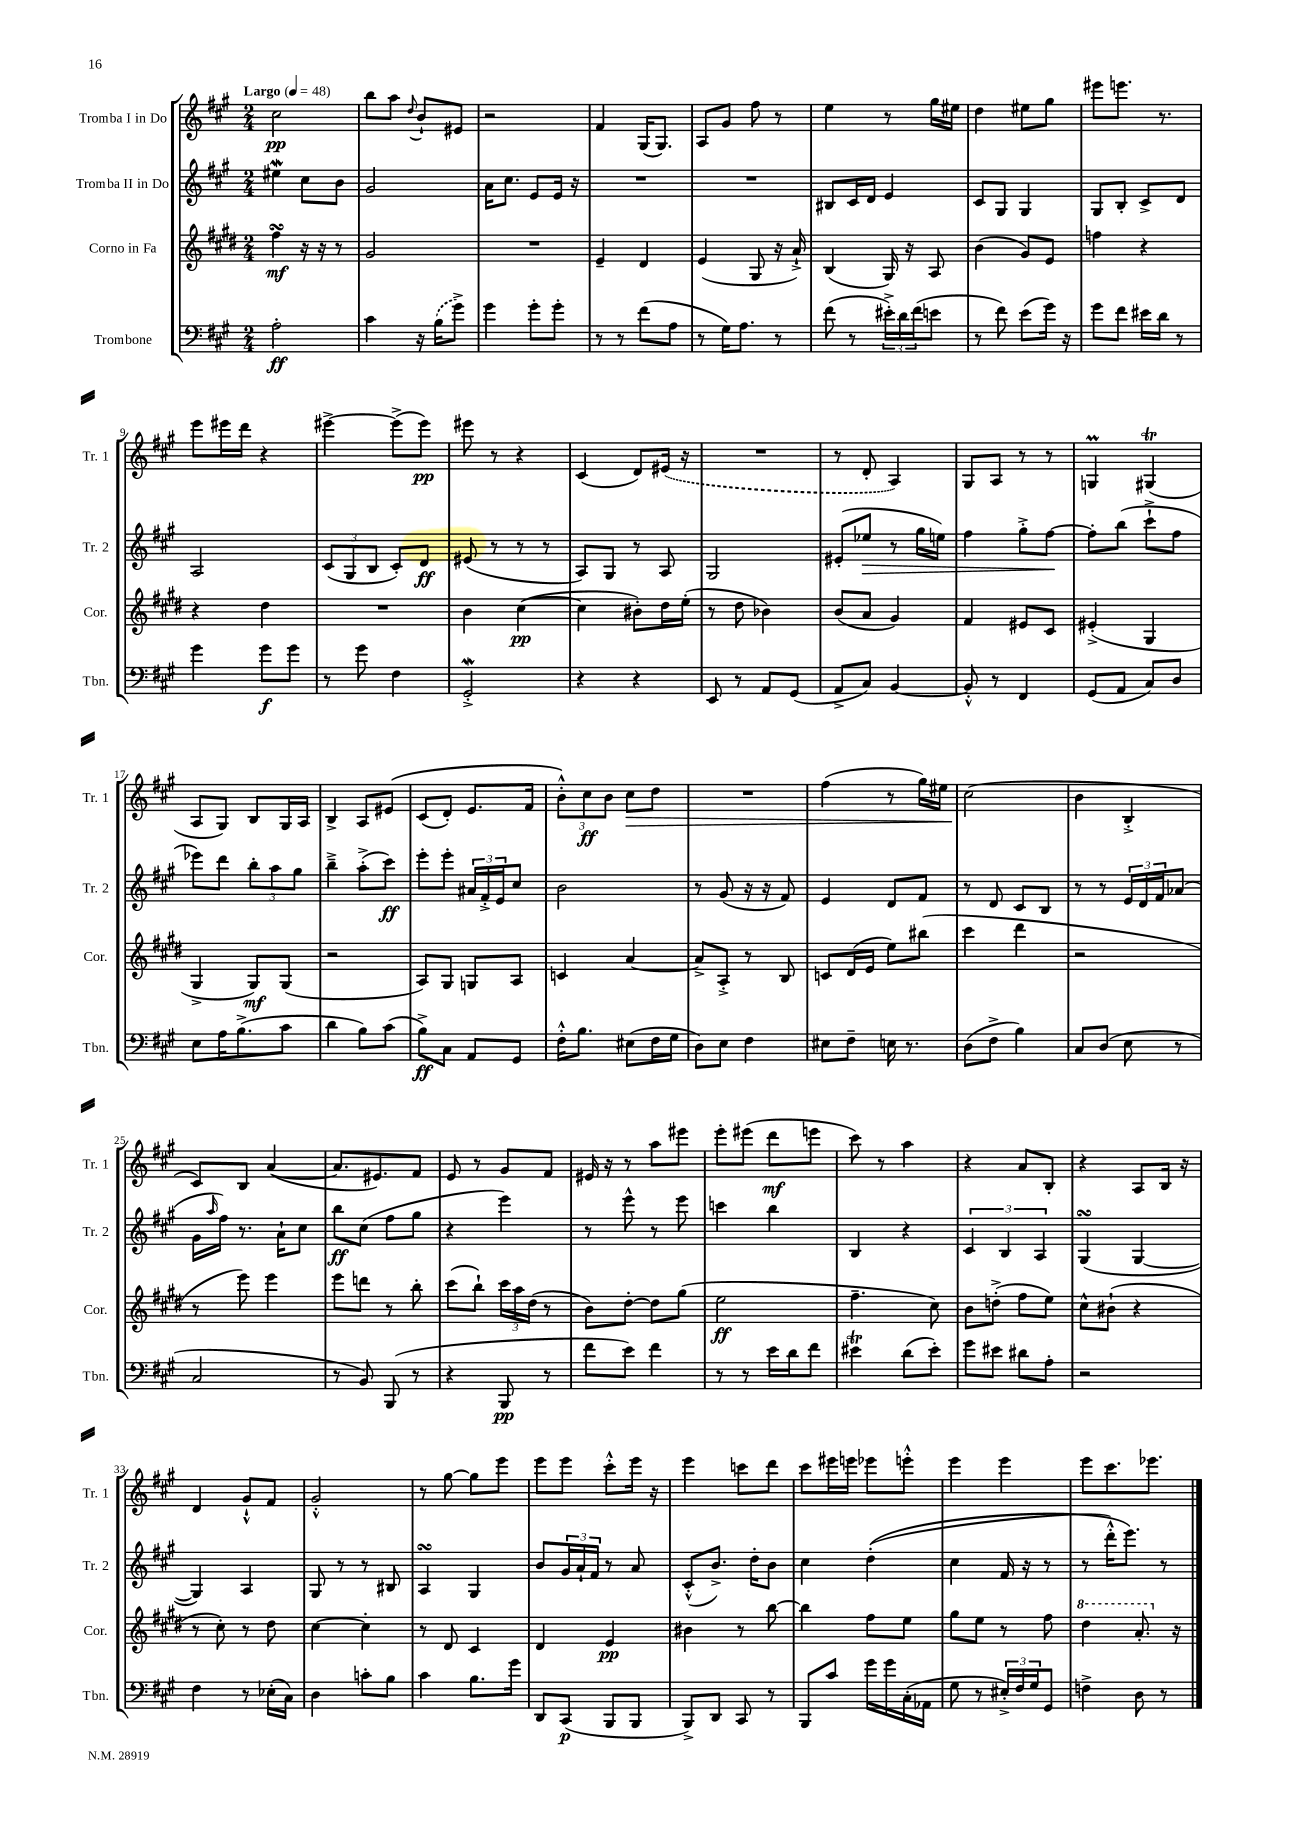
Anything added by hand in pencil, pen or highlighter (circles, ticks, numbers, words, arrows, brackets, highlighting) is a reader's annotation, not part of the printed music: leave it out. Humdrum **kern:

**kern	**dynam	**kern	**dynam	**kern	**dynam	**kern	**dynam
*part4	*part4	*part3	*part3	*part2	*part2	*part1	*part1
*staff4	*staff4	*staff3	*staff3	*staff2	*staff2	*staff1	*staff1
*I"Trombone	*	*I"Corno in Fa	*	*I"Tromba II in Do	*	*I"Tromba I in Do	*
*I'Tbn.	*	*I'Cor.	*	*I'Tr. 2	*	*I'Tr. 1	*
*clefF4	*	*clefG2	*	*clefG2	*	*clefG2	*
*k[f#c#g#]	*	*k[f#c#g#d#]	*	*k[f#c#g#]	*	*k[f#c#g#]	*
*M2/4	*	*M2/4	*	*M2/4	*	*M2/4	*
*MM48	*	*MM48	*	*MM48	*	*MM48	*
=1	=1	=1	=1	=1	=1	=1	=1
!	!	!	!	!	!	!LO:TX:a:B:t=Largo	!
2A'\	ff	4ff#sSSS\	mf	4ee#XW\	.	2cc#\	pp
.	.	16r	.	8cc#\L	.	.	.
.	.	16r	.	.	.	.	.
.	.	8r	.	8b\J	.	.	.
=2	=2	=2	=2	=2	=2	=2	=2
4c#\	.	2g#/	.	2g#/	.	8bb\L	.
.	.	.	.	.	.	8aa\J	.
.	.	.	.	.	.	8qqdd/	.
16r	.	.	.	.	.	8b`/L	.
(16B\KL	.	.	.	.	.	.	.
8g#^\J)	.	.	.	.	.	8e#X/J	.
=3	=3	=3	=3	=3	=3	=3	=3
4g#\	.	2r	.	16a\KL	.	2r	.
.	.	.	.	8.cc#\J	.	.	.
8g#'\L	.	.	.	8e/L	.	.	.
8g#'\J	.	.	.	16e/Jk	.	.	.
.	.	.	.	16r	.	.	.
=4	=4	=4	=4	=4	=4	=4	=4
8r	.	4e~/	.	2r	.	4f#/	.
8r	.	.	.	.	.	.	.
(8f#\L	.	4d#/	.	.	.	(16G#/KL	.
.	.	.	.	.	.	8.G#/J)	.
8A\J	.	.	.	.	.	.	.
=5	=5	=5	=5	=5	=5	=5	=5
8r	.	(4e/	.	2r	.	8A/L	.
16G#\KL)	.	.	.	.	.	8g#/J	.
8.A\J	.	.	.	.	.	.	.
.	.	8G#/	.	.	.	8ff#\	.
8r	.	16r	.	.	.	8r	.
.	.	16a`^/)	.	.	.	.	.
=6	=6	=6	=6	=6	=6	=6	=6
(8f#\	.	(4B/	.	8B#X/L	.	4ee\	.
8r	.	.	.	16c#/L	.	.	.
.	.	.	.	16d/JJ	.	.	.
24e#X'^\LL)	.	16G#/)	.	4e/	.	8r	.
24d\	.	.	.	.	.	.	.
.	.	16r	.	.	.	.	.
(24f#\J	.	.	.	.	.	.	.
8en\J	.	8A/	.	.	.	16gg#\LL	.
.	.	.	.	.	.	16ee#X\JJ	.
=7	=7	=7	=7	=7	=7	=7	=7
8r	.	(4b\	.	8c#/L	.	4dd\	.
8f#\)	.	.	.	8G#/J	.	.	.
(8e\L	.	8g#/L)	.	4G#/	.	8ee#X\L	.
16g#\Jk)	.	8e/J	.	.	.	8gg#\J	.
16r	.	.	.	.	.	.	.
=8	=8	=8	=8	=8	=8	=8	=8
8g#\L	.	4ffn\	.	8G#/L	.	8eee#X\L	.
8f#\J	.	.	.	8B'/J	.	8.eeen\J	.
16e#X\LL	.	4r	.	8c#^/L	.	.	.
16d\JJ	.	.	.	.	.	8.r	.
8r	.	.	.	8d/J	.	.	.
!!LO:LB:g=z
=9	=9	=9	=9	=9	=9	=9	=9
4g#\	.	4r	.	2A/	.	8eee\L	.
.	.	.	.	.	.	16eee#X\L	.
.	.	.	.	.	.	16ddd\JJ	.
8g#\L	f	4dd#\	.	.	.	4r	.
8g#\J	.	.	.	.	.	.	.
=10	=10	=10	=10	=10	=10	=10	=10
8r	.	2r	.	(12c#/L	.	[4eee#X^\	.
.	.	.	.	12G#/	.	.	.
8g#\	.	.	.	.	.	.	.
.	.	.	.	12B/J	.	.	.
4F#\	.	.	.	8c#'/L)	.	(8eee#^\L]	.
.	.	.	.	8d/J	ff	8eee#\J)	pp
=11	=11	=11	=11	=11	=11	=11	=11
2GG#W'^/	.	4b\	.	(8e#X/	.	8eee#X\	.
.	.	.	.	8r	.	8r	.
.	.	([4cc#\	pp	8r	.	4r	.
.	.	.	.	8r	.	.	.
=12	=12	=12	=12	=12	=12	=12	=12
4r	.	4cc#\]	.	8A/L)	.	(4c#/	.
.	.	.	.	8G#/J	.	.	.
4r	.	8b#X'\L)	.	8r	.	8d/L)	.
.	.	16dd#\L	.	8A/	.	(16e#X/Jk	.
.	.	(16ee'\JJ	.	.	.	16r	.
=13	=13	=13	=13	=13	=13	=13	=13
8EE/	.	8r	.	2G#/	.	2r	.
8r	.	8dd#\	.	.	.	.	.
8AA/L	.	4b-X\)	.	.	.	.	.
(8GG#/J	.	.	.	.	.	.	.
=14	=14	=14	=14	=14	=14	=14	=14
8AA^/L	.	(8b/L	.	(8e#X'/L	.	8r	.
!	!	!	!	!	!LO:HP:b	!	!
8C#/J)	.	8a/J	.	8ee-X/J	>	8d'/	.
[4BB/	.	4g#/)	.	8r	.	4A/)	.
.	.	.	.	16gg#\LL	.	.	.
.	.	.	.	16een\JJ)	.	.	.
=15	=15	=15	=15	=15	=15	=15	=15
8BB'^^/]	.	4f#/	.	4ff#\	.	8G#/L	.
8r	.	.	.	.	.	8A/J	.
4FF#/	.	8e#X/L	.	8gg#'^\L	.	8r	.
.	.	8c#/J	.	[8ff#\J	.	8r	.
.	.	.	.	.	]	.	.
=16	=16	=16	=16	=16	=16	=16	=16
(8GG#/L	.	(4e#X'^/	.	8ff#'\L]	.	4GnM/	.
8AA/J	.	.	.	(8bb\J	.	.	.
8C#/L)	.	4G#/	.	8ccc#`^\L	.	(4G#Xt/	.
8D/J	.	.	.	8ff#\J	.	.	.
!!LO:LB:g=z
=17	=17	=17	=17	=17	=17	=17	=17
8E\L	.	4G#^/	.	8eee-X\L)	.	8A/L	.
16A\K	.	.	.	8ddd\J	.	8G#/J)	.
(8.B^\	.	.	.	.	.	.	.
.	.	8G#/L)	mf	12bb'\L	.	8B/L	.
.	.	.	.	12aa\	.	.	.
8c#\J	.	(8G#/J	.	.	.	16G#/L	.
.	.	.	.	12gg#\J	.	.	.
.	.	.	.	.	.	16A/JJ	.
=18	=18	=18	=18	=18	=18	=18	=18
4d\	.	2r	.	4bb~^\	.	4B^/	.
8B\L)	.	.	.	(8aa'^\L	.	8A/L	.
(8c#\J	.	.	.	8ccc#\J)	ff	(8e#X/J	.
=19	=19	=19	=19	=19	=19	=19	=19
8B^\L)	ff	8A/L)	.	8eee'\L	.	(8c#/L	.
8C#\J	.	8G#/J	.	8eee'\J	.	8d'/J)	.
8AA/L	.	8Gn/L	.	24a#X/LL	.	8.e/L	.
.	.	.	.	24f#'^/	.	.	.
.	.	.	.	24e/J	.	.	.
8GG#/J	.	8A/J	.	8cc#/J	.	.	.
.	.	.	.	.	.	16f#/Jk	.
=20	=20	=20	=20	=20	=20	=20	=20
16F#'^^\KL	.	4cn/	.	2b\	.	12b'^^\L)	.
8.B\J	.	.	.	.	.	.	.
.	.	.	.	.	.	12cc#\	ff
.	.	.	.	.	.	12b\J	.
!	!	!	!	!	!	!	!LO:HP:b
(8E#X\L	.	[4a/	.	.	.	8cc#\L	>
16F#\L	.	.	.	.	.	8dd\J	.
16G#\JJ	.	.	.	.	.	.	.
=21	=21	=21	=21	=21	=21	=21	=21
8D\L)	.	8a^/L]	.	8r	.	2r	.
8E\J	.	8A'^/J	.	(8g#/	.	.	.
4F#\	.	8r	.	16r	.	.	.
.	.	.	.	16r	.	.	.
.	.	8B/	.	8f#/)	.	.	.
=22	=22	=22	=22	=22	=22	=22	=22
8E#X\L	.	8cn/L	.	4e/	.	(4ff#\	.
8F#~\J	.	(16d#/L	.	.	.	.	.
.	.	16e/JJ	.	.	.	.	.
16En\	.	8ee\L)	.	8d/L	.	8r	.
8.r	.	.	.	.	.	.	.
.	.	(8bb#X\J	.	8f#/J	.	16gg#\LL)	.
.	.	.	.	.	.	16ee#X\JJ	.
=23	=23	=23	=23	=23	=23	=23	=23
(8D\L	.	4ccc#\	.	8r	.	(2cc#\	.
8F#^\J	.	.	.	8d/	.	.	.
4B\)	.	4ddd#\	.	8c#/L	.	.	.
.	.	.	.	8B/J	.	.	.
.	.	.	.	.	.	.	]
=24	=24	=24	=24	=24	=24	=24	=24
8C#/L	.	2r	.	8r	.	4b\	.
(8D/J	.	.	.	8r	.	.	.
8E\	.	.	.	24e/LL	.	4B'^/	.
.	.	.	.	24d/	.	.	.
.	.	.	.	24f#/J	.	.	.
8r	.	.	.	(8a-X/J	.	.	.
!!LO:LB:g=z
=25	=25	=25	=25	=25	=25	=25	=25
2C#/	.	8r	.	16g#\LL	.	8c#/L)	.
.	.	.	.	16qqaa/	.	.	.
.	.	.	.	16ff#\JJ)	.	.	.
.	.	8eee\)	.	8.r	.	8B/J	.
.	.	4eee\	.	.	.	([4a/	.
.	.	.	.	16a`\KL	.	.	.
.	.	.	.	8cc#\J	.	.	.
=26	=26	=26	=26	=26	=26	=26	=26
8r	.	8eee\L	.	8bb\L	ff	8.a/L]	.
8BB/)	.	8dddn\J	.	(8cc#\J	.	.	.
.	.	.	.	.	.	8.e#X/)	.
(8BBB/	.	8r	.	8ff#\L	.	.	.
8r	.	8bb'\	.	8gg#\J	.	8f#/J	.
=27	=27	=27	=27	=27	=27	=27	=27
4r	.	(8ccc#\L	.	4r	.	8e/	.
.	.	8bb`\J)	.	.	.	8r	.
8BBB/	pp	24ccc#\LL	.	4eee\)	.	8g#/L	.
.	.	24aa\	.	.	.	.	.
.	.	(24dd#\JJ	.	.	.	.	.
8r	.	8r	.	.	.	8f#/J	.
=28	=28	=28	=28	=28	=28	=28	=28
8f#\L	.	8b\L)	.	8r	.	16e#X/	.
.	.	.	.	.	.	16r	.
8e\J)	.	[8dd#'\J	.	8eee^^\	.	8r	.
4f#\	.	8dd#\L]	.	8r	.	8aa\L	.
.	.	(8gg#\J	.	8eee\	.	8eee#X\J	.
=29	=29	=29	=29	=29	=29	=29	=29
8r	.	2ee\	ff	4cccn\	.	8eee'\L	.
8r	.	.	.	.	.	(8eee#X\J	.
16e\LL	.	.	.	4bb\	.	8ddd\L	mf
16d\J	.	.	.	.	.	.	.
8f#\J	.	.	.	.	.	8eeen\J	.
=30	=30	=30	=30	=30	=30	=30	=30
4e#Xt\	.	4.ff#~\	.	4B/	.	8ccc#\)	.
.	.	.	.	.	.	8r	.
(8d\L	.	.	.	4r	.	4aa\	.
8e#'\J)	.	8cc#\)	.	.	.	.	.
=31	=31	=31	=31	=31	=31	=31	=31
8g#\L	.	8b\L	.	6c#/	.	4r	.
8e#X\J	.	(8ddn'^\J	.	.	.	.	.
.	.	.	.	6B/	.	.	.
8d#X\L	.	8ff#\L	.	.	.	8a/L	.
.	.	.	.	6A/	.	.	.
8A'\J	.	8ee\J)	.	.	.	8B'/J	.
=32	=32	=32	=32	=32	=32	=32	=32
2r	.	8cc#^^\L	.	(4G#sSsS/	.	4r	.
.	.	(8b#X`\J	.	.	.	.	.
.	.	4r	.	[4G#/	.	8A/L	.
.	.	.	.	.	.	16B/Jk	.
.	.	.	.	.	.	16r	.
!!LO:LB:g=z
=33	=33	=33	=33	=33	=33	=33	=33
4F#\	.	8r	.	4G#/])	.	4d/	.
.	.	8cc#'\)	.	.	.	.	.
8r	.	8r	.	4A/	.	8g#`^^/L	.
(16E-X'\LL	.	8dd#\	.	.	.	8f#/J	.
16C#\JJ)	.	.	.	.	.	.	.
=34	=34	=34	=34	=34	=34	=34	=34
4D\	.	[4cc#\	.	8G#/	.	2g#'^^/	.
.	.	.	.	8r	.	.	.
8cn'\L	.	4cc#'\]	.	8r	.	.	.
8B\J	.	.	.	8B#X/	.	.	.
=35	=35	=35	=35	=35	=35	=35	=35
4c#\	.	8r	.	4AsSSs/	.	8r	.
.	.	8d#/	.	.	.	[8gg#\	.
8.B\L	.	4c#/	.	4G#/	.	8gg#\L]	.
.	.	.	.	.	.	8eee\J	.
16g#\Jk	.	.	.	.	.	.	.
=36	=36	=36	=36	=36	=36	=36	=36
8DD/L	.	4d#/	.	8b/L	.	8eee\L	.
(8CC#/J	p	.	.	24g#/L	.	8eee\J	.
.	.	.	.	24a`/	.	.	.
.	.	.	.	24f#/JJ	.	.	.
8BBB/L	.	4e/	pp	8r	.	8ccc#'^^\L	.
8BBB/J	.	.	.	8a/	.	16eee\Jk	.
.	.	.	.	.	.	16r	.
=37	=37	=37	=37	=37	=37	=37	=37
8BBB^/L)	.	4b#X\	.	(8c#'^^/L	.	4eee\	.
8DD/J	.	.	.	8.b^/J)	.	.	.
8CC#/	.	8r	.	.	.	8cccn\L	.
.	.	.	.	16dd'\KL	.	.	.
8r	.	[8bb\	.	8b\J	.	8ddd\J	.
=38	=38	=38	=38	=38	=38	=38	=38
8BBB/L	.	4bb\]	.	4cc#\	.	8ccc#\L	.
8c#/J	.	.	.	.	.	16eee#X\L	.
.	.	.	.	.	.	16eeen\JJ	.
16g#\LL	.	8ff#\L	.	((4dd'\	.	8eee-X\L	.
16g#\	.	.	.	.	.	.	.
(16C#'\	.	8ee\J	.	.	.	8eeen'^^\J	.
16AA-X\JJ	.	.	.	.	.	.	.
=39	=39	=39	=39	=39	=39	=39	=39
8G#\	.	8gg#\L	.	4cc#\	.	4eee\	.
8r	.	8ee\J	.	.	.	.	.
24E#X'^/LL)	.	8r	.	16f#/	.	4eee\	.
24F#/	.	.	.	.	.	.	.
.	.	.	.	16r	.	.	.
24G#/J	.	.	.	.	.	.	.
8GG#/J	.	8ff#\	.	8r	.	.	.
=40	=40	=40	=40	=40	=40	=40	=40
*	*	*8va	*	*	*	*	*
4Fn^\	.	4ddd#\	.	8r	.	8eee\L	.
.	.	.	.	16ddd'^^\KL)	.	8.ccc#\	.
.	.	.	.	8.eee\J)	.	.	.
8D\	.	8.aa'/	.	.	.	.	.
.	.	.	.	.	.	8.eee-X\J	.
8r	.	.	.	8r	.	.	.
*	*	*X8va	*	*	*	*	*
.	.	16r	.	.	.	.	.
==	==	==	==	==	==	==	==
*-	*-	*-	*-	*-	*-	*-	*-
